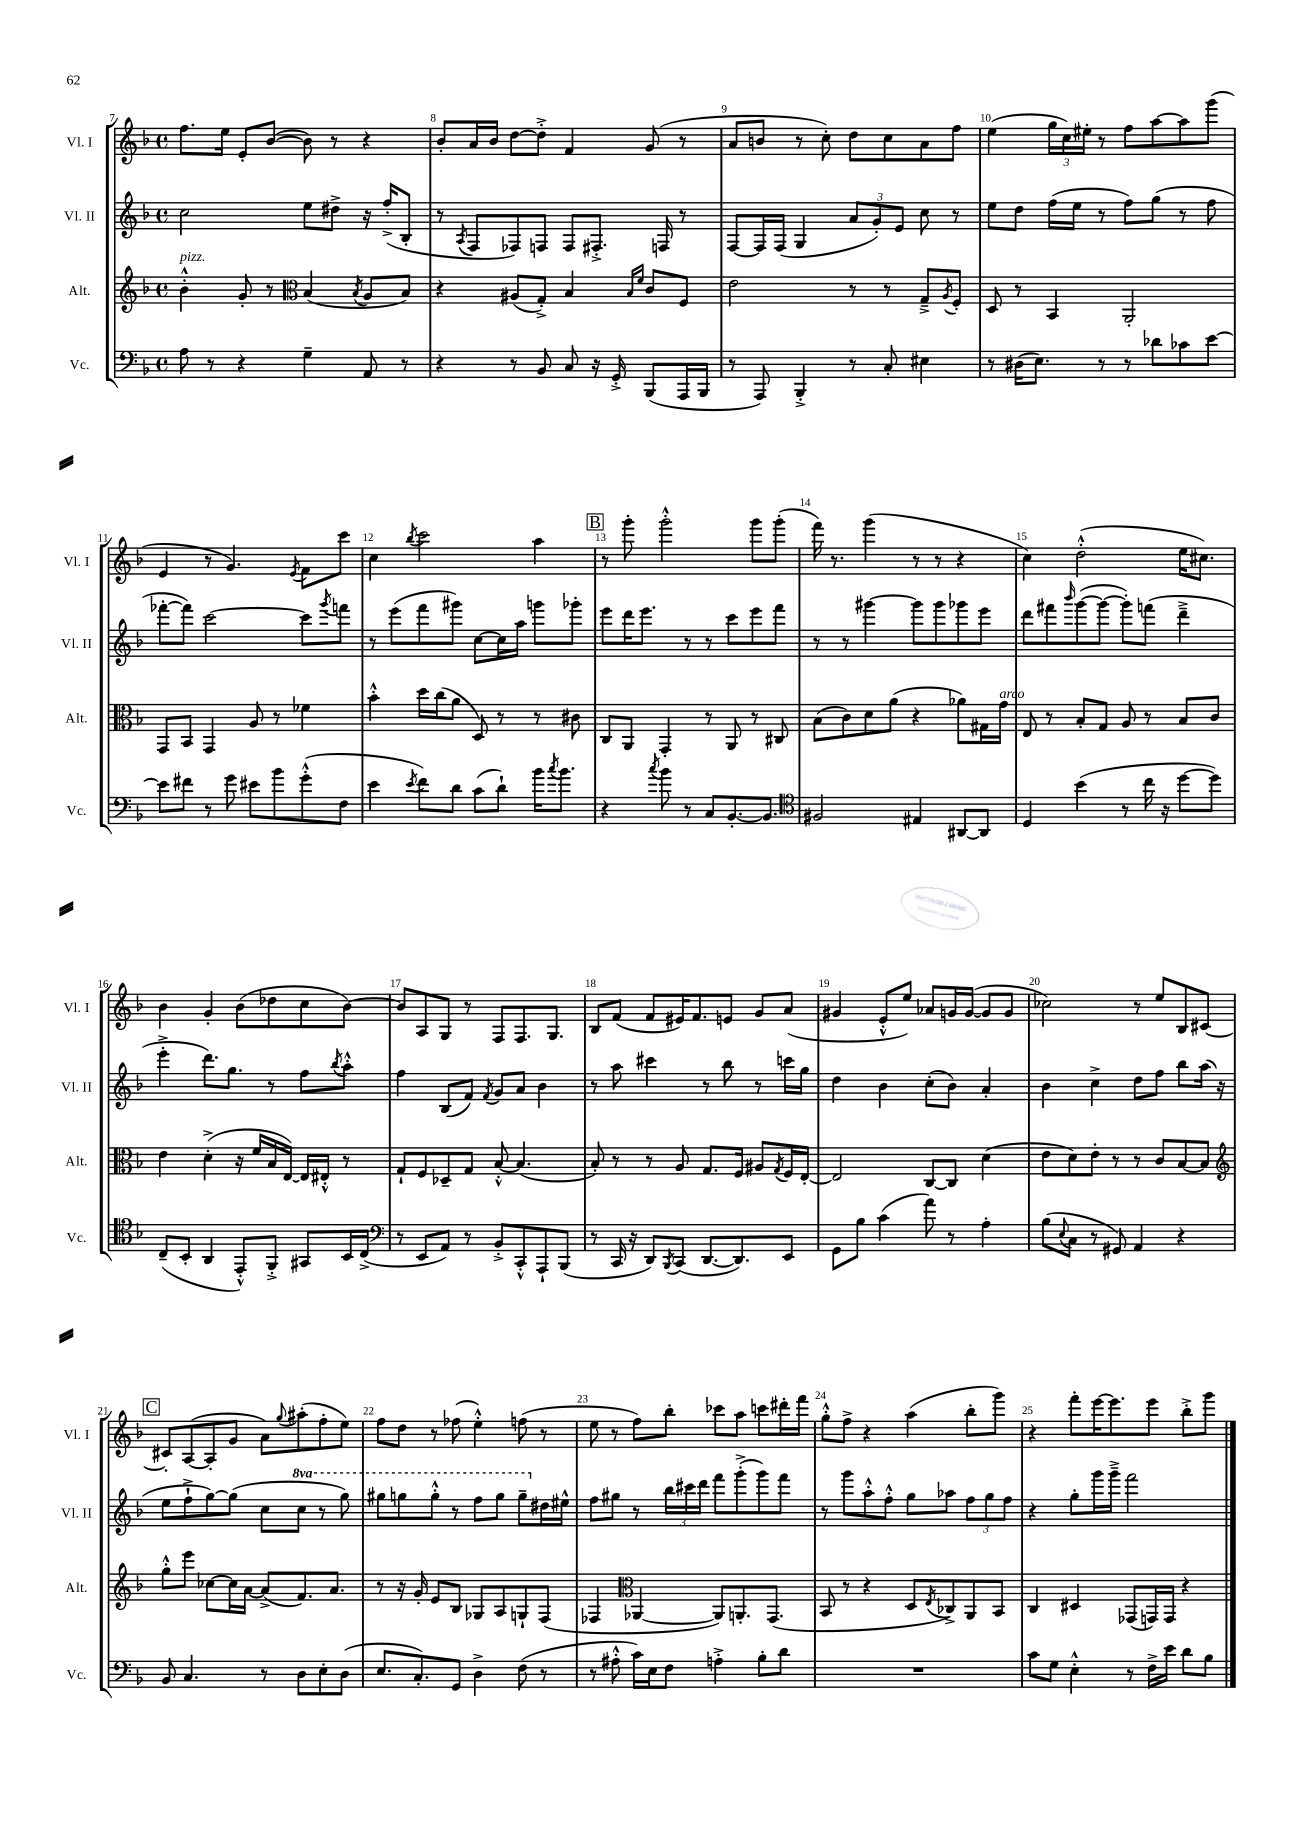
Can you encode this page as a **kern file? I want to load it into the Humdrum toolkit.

**kern	**kern	**kern	**kern
*staff4	*staff3	*staff2	*staff1
*clefF4	*clefG2	*clefG2	*clefG2
*k[b-]	*k[b-]	*k[b-]	*k[b-]
*M4/4	*M4/4	*M4/4	*M4/4
*met(c)	*met(c)	*met(c)	*met(c)
8A\	4b-'^^\	2cc\	8.ff\L
8r	.	.	.
.	.	.	16ee\Jk
4r	8g'/	.	8e'/L
.	8r	.	([8b-/J
*	*clefC3	*	*
4G~\	(4B-/	8ee\L	8b-\])
.	.	8dd#^\J	8r
.	8qB-/	.	.
8AA/	8A/L	16r	4r
.	.	(16ff'^/LK	.
8r	8B-/J)	8B-'/J	.
=	=	=	=
4r	4r	8r	8b-'/L
.	.	8qA/	.
.	.	8F/L	16a/L
.	.	.	16b-/JJ
8r	(8A#/L	8F-/)	[8dd\L
8BB-/	8G'^/J)	8F/J	8dd'^\]J
8C/	4B-/	8F/L	4f/
16r	.	8.F#'^/J	.
16GG'^/	.	.	.
.	16qqB-/LL	.	.
.	16qqf/JJ	.	.
(8BBB-/L	8c/L	.	(8g/
.	.	16F/	.
16AAA/L	8F/J	8r	8r
16BBB-/JJ	.	.	.
=	=	=	=
8r	2e\	[8F/L	8a/L
8AAA/)	.	16F/]L	8b/J
.	.	(16F/JJ	.
4BBB-'^/	.	4G/	8r
.	.	.	8cc'\)
8r	8r	12a/L	8dd\L
.	.	12g'/)	.
8C'/	8r	.	8cc\
.	.	12e/J	.
4E#\	8G~^/L	8cc\	8a\
.	8qA/	.	.
.	8F'/J	8r	8ff\J
=	=	=	=
8r	8D/	8ee\L	(4ee\
(16D#\LK	8r	8dd\J	.
8.E\J)	.	.	.
.	4BB-/	(16ff\LL	24gg\LL
.	.	.	24cc\)
.	.	16ee\JJ	.
.	.	.	24ee#'\JJ
8r	.	8r	8r
8r	2AA'/	8ff\L)	8ff\L
8d-\L	.	(8gg\J	[8aa\
8c-\	.	8r	8aa\]
[8e\J	.	8ff\	(8ggg\J
=	=	=	=
8e\]L	8GG/L	[8fff-'\L	4e/
8f#\J	8BB-/J	8fff-\]J)	.
8r	4GG/	[2ccc\	8r
8g\	.	.	4.g/)
8e#\L	8A/	.	.
8b-\	8r	.	.
.	.	.	8qe/
(8g'^^\	4f-\	8ccc\]L	8f\L
.	.	8qggg/	.
8F\J	.	8fff\J	8ccc\J
=	=	=	=
4e\	4b-'^^\	8r	4cc\
.	.	(8eee\L	.
8qe/	.	.	8qbb-/
8f\L)	16dd\LL	8fff\	2ccc\
.	(16cc\J	.	.
8d\J	8a\J	8ggg#\J)	.
(8c\L	8D/)	[8cc\L	.
8d`\J)	8r	16cc\]L	.
.	.	16aa\JJ	.
16b-\LK	8r	8ggg\L	4aa\
8qcc/	.	.	.
8.b-\J	.	.	.
.	8c#\	8ggg-'\J	.
=	=	=	=
4r	8C/L	8eee\L	8r
.	8AA/J	16ddd\K	8ggg'\
.	.	8.eee\J	.
8qcc/	.	.	.
8b-\	4GG'/	.	2ggg'^^\
8r	.	8r	.
8C/L	8r	8r	.
[8.BB-'/	8AA/	8ccc\L	.
.	8r	8eee\	8ggg\L
8.BB-/]J	.	.	.
.	8C#/	8fff\J	(8ggg'\J
=	=	=	=
*clefC4	*	*	*
2F#/	(8B-\L	8r	16fff\)
.	.	.	8.r
.	8c\)	8r	.
.	8d\	[4ggg#\	(4ggg\
.	(8a\J	.	.
4E#/	4r	8ggg#\]L	8r
.	.	8ggg#\	8r
[8AA#/L	8a-\L)	8ggg-\	4r
8AA#/]J	16G#\L	8eee\J	.
.	16g\JJ	.	.
=	=	=	=
4D/	8E/	8ddd\L	4cc\)
.	8r	8fff#\	.
.	.	16qqbbb-/	.
(4b-\	8B-'/L	([8ggg\	(2dd'^^\
.	8G/J	8ggg\_J	.
8r	8A/	8ggg'\]L)	.
16cc\	8r	(8fff\J	.
16r	.	.	.
[8dd\L	8B-/L	4ddd~^\	16ee\LK
.	.	.	8.cc#\J)
8dd\]J)	8c/J	.	.
=	=	=	=
(8C~/L	4e\	4eee'^\	4b-\
8BB-'/J	.	.	.
4AA/	(4d'^\	8.ddd\L)	4g'/
.	.	8.gg\J	.
8EE'^^/L)	16r	.	(8b-\L
.	16f/LL	.	.
8FF'^/J	16B-/	8r	8dd-\
.	[16E/JJ)	.	.
8GG#/L	16E/]LL	8ff\L	8cc\
.	16E#'^^/JJ	.	.
.	.	8qbb-/	.
16BB-/L	8r	8aa'^^\J	[8b-\J)
(16C^/JJ	.	.	.
=	=	=	=
*clefF4	*	*	*
8r	8G`/L	4ff\	8b-/]L
8EE/L	8F/	.	8A/
8AA/J)	8D-~/	(8B-/L	8G/J
8r	8G/J	8f/J)	8r
.	.	8qf/	.
8BB-'^/L	[8B-'^^/	8g/L	8F/L
8CC'^^/	(4.B-/]	8a/J	8.F/
8AAA`/	.	4b-\	.
.	.	.	8.G/J
(8BBB-/J	.	.	.
=	=	=	=
8r	8B-'/)	8r	8B-/L
16CC/	8r	8aa\	(8f/J
16r	.	.	.
8DD/L)	8r	4ccc#\	8f/L
8qBBB-/	.	.	.
(8CC/J	8A/	.	16e#/K)
.	.	.	8.f/
[8.DD/L	8.G/L	8r	.
.	.	8bb-\	8e/J
8.DD/])	16F/Jk	.	.
.	8A#/L	8r	8g/L
.	8qG/	.	.
8EE/J	16F/L	16ccc\LL	(8a/J
.	[16E'/JJ	16gg\JJ	.
=	=	=	=
8GG\L	2E/]	4dd\	4g#/
8B-\J	.	.	.
(4c\	.	4b-\	8e'^^/L
.	.	.	8ee/J)
8a\)	[8C/L	(8cc'\L	8a-/L
8r	8C/]J	8b-\J)	16g/L
.	.	.	([16g/JJ
4A'\	(4d\	4a'/	8g/]L
.	.	.	8g/J
=	=	=	=
(8B-\L	8e\L	4b-\	2cc-\)
8qqE/	.	.	.
8C\J	8d\)	.	.
8r	8e'\J	4cc^\	.
8GG#/)	8r	.	.
4AA/	8r	8dd\L	8r
.	8c/L	8ff\J	8ee/L
4r	[8B-/	8bb-\L	8B-/
.	8B-/]J	(16aa\Jk	[8c#/J
.	.	16r	.
=	=	=	=
*	*clefG2	*	*
8BB-/	8gg'^^\L	8ee\L	8c#'/]L
4.C/	8eee\J	8ff`^\	([8A/
.	[8cc-\L	[8gg\)	8A'/]
.	16cc-\]L	(8gg\]J	8g/J
.	[16a\JJ	.	.
8r	(8a^/]L	8cc\L	8a\L)
.	.	.	8qqgg/
8D\L	8.f/)	8ccc\J	(8aa#'\
8E'\	.	8r	8ff'\
.	8.a/J	.	.
(8D\J	.	8ggg\)	8ee\J)
=	=	=	=
8.E/L	8r	8ggg#\L	8ff\L
.	16r	8ggg\	8dd\J
8.C'/)	16g'/	.	.
.	8e/L	8ggg'^^\J	8r
8GG/J	8B-/J	8r	(8ff-\
4D^\	8G-/L	8fff\L	4ee'^^\)
.	8A/	8ggg\J	.
(8F\	8G`/	8ggg~\L	(8ff\
8r	(8F/J	16dd#\L	8r
.	.	16ee#^^\JJ	.
=	=	=	=
8r	4F-/	8ff\L	8ee\
8A#'^^\	.	8gg#\J	8r
*	*clefC3	*	*
16c\LL)	[4AA-/	8r	8ff\L)
16E\J	.	.	.
8F\J	.	24bb-\LL	8bb-'\J
.	.	24ccc#\	.
.	.	24ddd\JJ	.
4A'^\	8AA-/]L)	8fff\L	8ccc-\L
.	8.AA'/	(8ggg'^\	8aa\J
8B-'\L	.	8ggg\)	8ccc\L
.	(8.GG/J	.	.
8d\J	.	8fff\J	16ddd#'\L
.	.	.	16fff\JJ
=	=	=	=
1r	8BB-/	8r	8gg'^^\L
.	8r	8ggg\L	8ff^\J
.	4r	8aa'^^\	4r
.	.	8ff'^^\J	.
.	8D/L	8gg\L	(4aa\
.	8qE/	.	.
.	8C-^/)	8aa-\J	.
.	8AA/	12ff\L	8bb-'\L
.	.	12gg\	.
.	8BB-/J	.	8ggg\J)
.	.	12ff\J	.
=	=	=	=
8c\L	4C/	4r	4r
8G\J	.	.	.
4E'^^\	4D#/	8gg'\L	8fff'\L
.	.	16ggg\L	[16eee\K
.	.	16ggg~^\JJ	8.eee\]
8r	(8GG-/L	2fff\	.
16F^\LL	16GG/L)	.	8eee\J
16e\JJ	16GG/JJ	.	.
8d\L	4r	.	8bb-'^\L
8B-\J	.	.	8ggg\J
==	==	==	==
*-	*-	*-	*-
